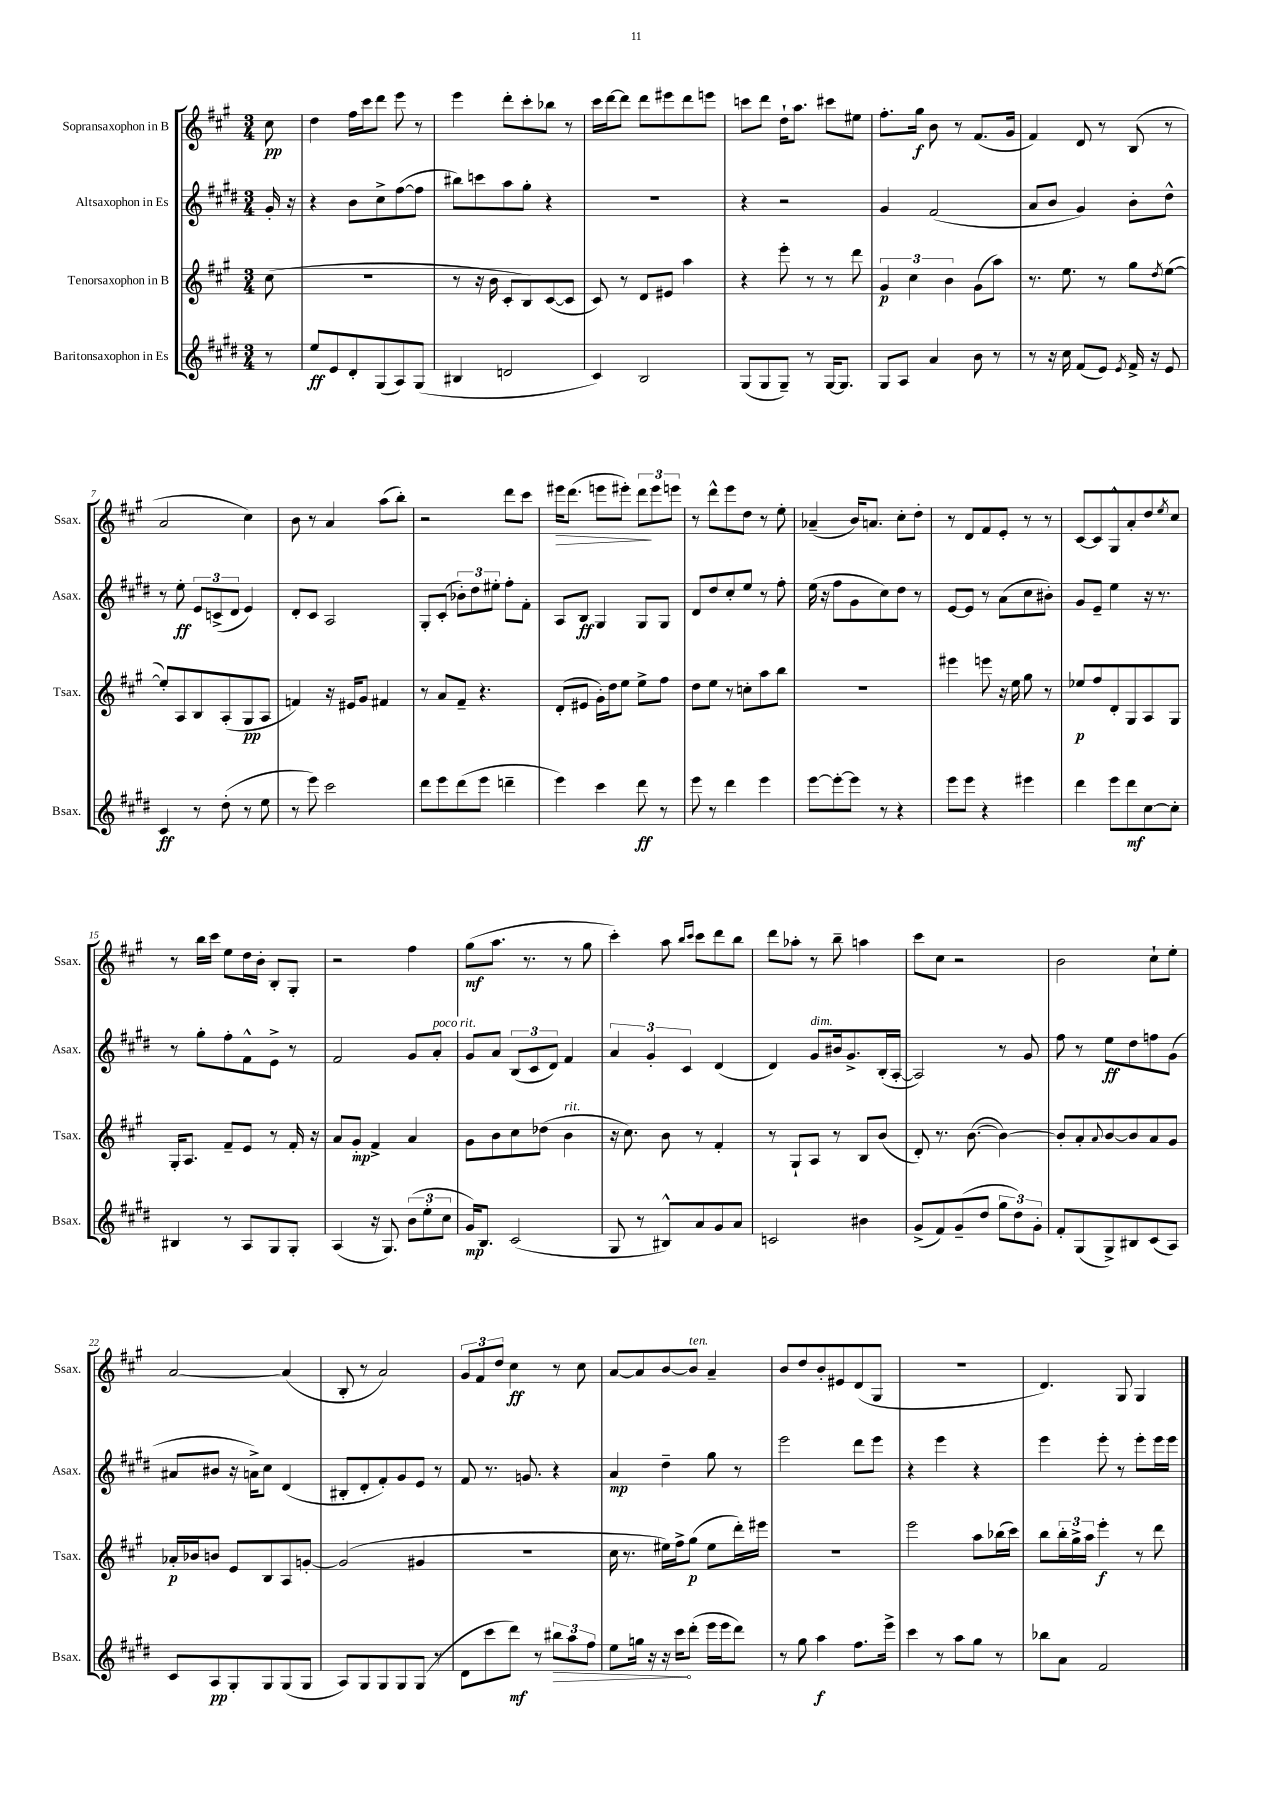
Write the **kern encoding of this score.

**kern	**dynam	**kern	**dynam	**kern	**dynam	**kern	**dynam
*part4	*part4	*part3	*part3	*part2	*part2	*part1	*part1
*staff4	*staff4	*staff3	*staff3	*staff2	*staff2	*staff1	*staff1
*I"Baritonsaxophon in Es	*	*I"Tenorsaxophon in B	*	*I"Altsaxophon in Es	*	*I"Sopransaxophon in B	*
*I'Bsax.	*	*I'Tsax.	*	*I'Asax.	*	*I'Ssax.	*
*clefG2	*	*clefG2	*	*clefG2	*	*clefG2	*
*k[f#c#g#d#]	*	*k[f#c#g#]	*	*k[f#c#g#d#]	*	*k[f#c#g#]	*
*M3/4	*	*M3/4	*	*M3/4	*	*M3/4	*
=	=	=	=	=	=	=	=
8r	.	(8cc#\	.	16g#'/	.	8cc#\	pp
.	.	.	.	16r	.	.	.
=1	=1	=1	=1	=1	=1	=1	=1
8ee/L	ff	2.r	.	4r	.	4dd\	.
8e/	.	.	.	.	.	.	.
8d#'/	.	.	.	8b\L	.	16ff#\LL	.
.	.	.	.	.	.	16ccc#\J	.
(8G#/	.	.	.	8cc#^\	.	8ddd\J	.
8A/)	.	.	.	([8ff#\	.	8eee\	.
(8G#/J	.	.	.	8ff#\J]	.	8r	.
=2	=2	=2	=2	=2	=2	=2	=2
4B#X/	.	8r	.	8bb#X\L)	.	4eee\	.
.	.	16r	.	8cccn\	.	.	.
.	.	16b\	.	.	.	.	.
2dn/	.	8c#'/L	.	8aa\	.	8ddd'\L	.
.	.	8B/)	.	8gg#'\J	.	8ccc#'\	.
.	.	([8c#/	.	4r	.	8bb-X\J	.
.	.	8c#/J]	.	.	.	8r	.
=3	=3	=3	=3	=3	=3	=3	=3
4c#/)	.	8c#/)	.	2.r	.	16ccc#\LL	.
.	.	.	.	.	.	[16ddd\J	.
.	.	8r	.	.	.	8ddd\J]	.
2B/	.	8d/L	.	.	.	8ddd\L	.
.	.	8e#X/J	.	.	.	8eee#X\	.
.	.	4aa\	.	.	.	8ddd\	.
.	.	.	.	.	.	8eeen\J	.
=4	=4	=4	=4	=4	=4	=4	=4
(8G#/L	.	4r	.	4r	.	8cccn\L	.
8G#/	.	.	.	.	.	8ddd\J	.
8G#~/J)	.	8eee'\	.	2r	.	16dd`\KL	.
.	.	.	.	.	.	8.aa\J	.
8r	.	8r	.	.	.	.	.
[16G#/KL	.	8r	.	.	.	8ccc#X\L	.
8.G#/J]	.	.	.	.	.	.	.
.	.	8ddd\	.	.	.	8ee#X\J	.
=5	=5	=5	=5	=5	=5	=5	=5
8G#/L	.	6g#/	p	4g#/	.	8.ff#'\L	.
8A/J	.	.	.	.	.	.	.
.	.	6cc#\	.	.	.	.	.
.	.	.	.	.	.	16gg#\Jk	f
4a/	.	.	.	(2f#/	.	8b\	.
.	.	6b\	.	.	.	.	.
.	.	.	.	.	.	8r	.
8b\	.	(8g#\L	.	.	.	(8.f#/L	.
8r	.	8aa\J)	.	.	.	.	.
.	.	.	.	.	.	16g#/Jk	.
=6	=6	=6	=6	=6	=6	=6	=6
8r	.	8.r	.	8a/L	.	4f#/)	.
16r	.	.	.	8b/J	.	.	.
16cc#\	.	8.ee\	.	.	.	.	.
(8f#/L	.	.	.	4g#/)	.	8d/	.
8e/J)	.	8r	.	.	.	8r	.
8qe/	.	.	.	.	.	.	.
16f#^/	.	8gg#\L	.	8b'\L	.	(8B/	.
16r	.	.	.	.	.	.	.
.	.	8qdd/	.	.	.	.	.
8e/	.	([8ee\J	.	8dd#^^\J	.	8r	.
!!LO:LB:g=z
=7	=7	=7	=7	=7	=7	=7	=7
4c#/	ff	8ee'/L])	.	8r	.	2a/	.
.	.	8A/	.	8ee'\	ff	.	.
8r	.	8B/	.	12e/L	.	.	.
.	.	.	.	(12cn^/	.	.	.
(8dd#'\	.	(8A'/	.	.	.	.	.
.	.	.	.	12d#/J	.	.	.
8r	.	8G#/	pp	4e/)	.	4cc#\)	.
8ee\	.	8A/J	.	.	.	.	.
=8	=8	=8	=8	=8	=8	=8	=8
8r	.	4fn/)	.	8d#'/L	.	8b\	.
8eee\)	.	.	.	8c#/J	.	8r	.
2ccc#\	.	16r	.	2A/	.	4a/	.
.	.	16e#X/KL	.	.	.	.	.
.	.	8g#/J	.	.	.	.	.
.	.	4f#X/	.	.	.	(8aa\L	.
.	.	.	.	.	.	8bb'\J)	.
=9	=9	=9	=9	=9	=9	=9	=9
8ddd#\L	.	8r	.	8G#'/L	.	2r	.
8eee\	.	8a/L	.	(8c#'/J	.	.	.
(8ddd#\	.	8f#~/J	.	12b-X'\L)	.	.	.
.	.	.	.	12dd#\	.	.	.
8eee\J	.	4.r	.	.	.	.	.
.	.	.	.	12ee#X'\J	.	.	.
4dddn~\	.	.	.	8ff#'\L	.	8ddd\L	.
.	.	.	.	8f#'\J	.	8ccc#\J	.
=10	=10	=10	=10	=10	=10	=10	=10
!	!	!	!	!	!	!	!LO:HP:b
4eee\)	.	(8d'/L	.	8A/L	.	16eee#X\KL	>
.	.	.	.	.	.	(8.ddd\J	.
.	.	8e#X/J	.	8B/J	ff	.	.
4ccc#\	.	16g#'\LL)	.	4G#/	.	8eeen\L	.
.	.	16dd\J	.	.	.	.	.
.	.	8ee\J	.	.	.	8eee#X'\J)	.
8ddd#\	ff	8ee^\L	.	8G#/L	.	12ddd\L	.
.	.	.	.	.	.	12eee#\	]
8r	.	8ff#\J	.	8G#/J	.	.	.
.	.	.	.	.	.	12eeen\J	.
=11	=11	=11	=11	=11	=11	=11	=11
8eee\	.	8dd\L	.	8d#/L	.	8r	.
8r	.	8ee\J	.	8dd#/	.	8ddd^^\L	.
4ddd#\	.	8r	.	8cc#'/	.	8eee\	.
.	.	8ccn'\L	.	8ee/J	.	8dd\J	.
4eee\	.	8aa\	.	8r	.	8r	.
.	.	8bb\J	.	8ff#'\	.	8ee'\	.
=12	=12	=12	=12	=12	=12	=12	=12
[8eee\L	.	2.r	.	(16ee\	.	(4a-X~/	.
.	.	.	.	16r	.	.	.
8eee'\_	.	.	.	8ff#\L	.	.	.
8eee\J]	.	.	.	8g#\	.	16b/KL)	.
.	.	.	.	.	.	8.an/J	.
8r	.	.	.	8cc#\)	.	.	.
4r	.	.	.	8dd#\J	.	8cc#'\L	.
.	.	.	.	8r	.	8dd'\J	.
=13	=13	=13	=13	=13	=13	=13	=13
8eee\L	.	4eee#X\	.	[8e/L	.	8r	.
8eee\J	.	.	.	8e/J]	.	8d/L	.
4r	.	8eeen\	.	8r	.	8f#/	.
.	.	16r	.	(8a\L	.	8e'/J	.
.	.	16ee\	.	.	.	.	.
4eee#X\	.	8gg#\	.	8cc#\	.	8r	.
.	.	8r	.	8b#X'\J)	.	8r	.
=14	=14	=14	=14	=14	=14	=14	=14
4ddd#\	.	8ee-X/L	p	8g#/L	.	[8c#/L	.
.	.	8ff#/	.	8e~/J	.	8c#/]	.
8eee\L	.	8d'/	.	4ee\	.	8G#^^/	.
8ddd#\	mf	8G#/	.	.	.	8a'/	.
[8cc#\	.	8A/	.	16r	.	8dd/	.
.	.	.	.	8.r	.	.	.
.	.	.	.	.	.	8qee/	.
8cc#'\J]	.	8G#/J	.	.	.	8cc#/J	.
!!LO:LB:g=z
=15	=15	=15	=15	=15	=15	=15	=15
4B#X/	.	16G#'/KL	.	8r	.	8r	.
.	.	8.A/J	.	.	.	.	.
.	.	.	.	8gg#'\L	.	16bb\LL	.
.	.	.	.	.	.	16ccc#\JJ	.
8r	.	8f#~/L	.	8ff#'\	.	8ee\L	.
8A/L	.	8e/J	.	8f#^^\	.	16dd\L	.
.	.	.	.	.	.	16b'\JJ	.
8G#/	.	8r	.	8e^\J	.	8B'/L	.
8G#'/J	.	16f#'/	.	8r	.	8G#'/J	.
.	.	16r	.	.	.	.	.
=16	=16	=16	=16	=16	=16	=16	=16
(4A/	.	8a/L	.	2f#/	.	2r	.
.	.	8g#'/J	mp	.	.	.	.
16r	.	4f#^/	.	.	.	.	.
8.G#/)	.	.	.	.	.	.	.
(12b\L	.	4a/	.	8g#/L	.	4ff#\	.
12ee'\	.	.	.	.	.	.	.
!	!	!	!	!LO:TX:a:i:t=poco rit.	!	!	!
.	.	.	.	8a'/J	.	.	.
12cc#\J	.	.	.	.	.	.	.
=17	=17	=17	=17	=17	=17	=17	=17
16g#/KL)	mp	8g#\L	.	8g#/L	.	(8gg#\L	mf
8.B/J	.	.	.	.	.	.	.
.	.	8b\	.	8a/J	.	8.aa\J	.
(2c#/	.	8cc#\	.	(12B/L	.	.	.
.	.	.	.	.	.	8.r	.
.	.	.	.	12c#/	.	.	.
.	.	(8dd-X\J	.	.	.	.	.
.	.	.	.	12d#/J)	.	.	.
!	!	!LO:TX:a:i:t=rit.	!	!	!	!	!
.	.	4b\	.	4f#/	.	8r	.
.	.	.	.	.	.	8gg#\	.
=18	=18	=18	=18	=18	=18	=18	=18
8G#/	.	16r	.	6a/	.	4ccc#'\)	.
.	.	8.cc#\)	.	.	.	.	.
8r	.	.	.	.	.	.	.
.	.	.	.	6g#'/	.	.	.
8B#X^^/L)	.	8b\	.	.	.	8aa\	.
.	.	.	.	6c#/	.	.	.
.	.	.	.	.	.	16qqbb/LL	.
.	.	.	.	.	.	16qqccc#/JJ	.
8a/	.	8r	.	.	.	8ccc#\L	.
8g#/	.	4f#'/	.	(4d#/	.	8ddd\	.
8a/J	.	.	.	.	.	8bb\J	.
=19	=19	=19	=19	=19	=19	=19	=19
2cn/	.	8r	.	4d#/)	.	8ddd\L	.
.	.	8G#`/L	.	.	.	8aa-X'\J	.
!	!	!	!	!LO:TX:a:i:t=dim.	!	!	!
.	.	8A/J	.	8g#/L	.	8r	.
.	.	8r	.	16b#X/k	.	8bb~\	.
.	.	.	.	8.g#^/	.	.	.
4b#X\	.	8B/L	.	.	.	4aan\	.
.	.	(8b/J	.	(16B'/L	.	.	.
.	.	.	.	[16A'/JJ	.	.	.
=20	=20	=20	=20	=20	=20	=20	=20
(8g#^/L	.	8d'/)	.	2A/])	.	8ccc#\L	.
8f#/)	.	8.r	.	.	.	8cc#\J	.
(8g#~/	.	.	.	.	.	2r	.
.	.	([8.b\	.	.	.	.	.
8dd#/J	.	.	.	.	.	.	.
12gg#\L	.	4b\_)	.	8r	.	.	.
12dd#\)	.	.	.	.	.	.	.
.	.	.	.	8g#/	.	.	.
12g#'\J	.	.	.	.	.	.	.
=21	=21	=21	=21	=21	=21	=21	=21
8f#'/L	.	8b'/L]	.	8ff#\	.	2b\	.
(8G#/	.	8a'/	.	8r	.	.	.
.	.	8qqa/	.	.	.	.	.
8G#^/)	.	[8b/	.	8ee\L	ff	.	.
8B#X/	.	8b/]	.	8dd#\	.	.	.
(8c#/	.	8a/	.	8ffn\	.	8cc#`\L	.
8A/J)	.	8g#/J	.	(8g#\J	.	8ee'\J	.
!!LO:LB:g=z
=22	=22	=22	=22	=22	=22	=22	=22
8c#/L	.	16a-X'/LL	p	8a#X/L	.	[2a/	.
.	.	16b-X/J	.	.	.	.	.
8A/	pp	8bn/J	.	8b#X/J	.	.	.
8G#'/	.	8e/L	.	16r	.	.	.
.	.	.	.	16an^\KL)	.	.	.
8G#/	.	8B/	.	8cc#\J	.	.	.
(8G#/	.	8A/	.	(4d#/	.	(4a/]	.
8G#/J	.	[8gn'/J	.	.	.	.	.
=23	=23	=23	=23	=23	=23	=23	=23
8A/L)	.	(2g/]	.	8B#X'/L	.	8B'/	.
8G#/	.	.	.	8d#'/	.	8r	.
8G#/	.	.	.	8f#'/)	.	2a/)	.
8G#/	.	.	.	8g#/	.	.	.
(8G#/J	.	4g#X/	.	8e/J	.	.	.
8r	.	.	.	8r	.	.	.
=24	=24	=24	=24	=24	=24	=24	=24
8d#\L	.	2.r	.	8f#/	.	12g#/L	.
.	.	.	.	.	.	12f#/	.
8ccc#\	.	.	.	8.r	.	.	.
.	.	.	.	.	.	12dd/J	.
8ddd#\J)	mf	.	.	.	.	4cc#\	ff
.	.	.	.	8.gn/	.	.	.
8r	.	.	.	.	.	.	.
!	!LO:HP:b	!	!	!	!	!	!
12bb#X\L	>	.	.	4r	.	8r	.
12aa\	.	.	.	.	.	.	.
.	.	.	.	.	.	8cc#\	.
12ff#\J	.	.	.	.	.	.	.
=25	=25	=25	=25	=25	=25	=25	=25
8ee\L	.	16cc#\	.	4a/	mp	[8a/L	.
.	.	8.r	.	.	.	.	.
16ggn\Jk	.	.	.	.	.	8a/]	.
16r	.	.	.	.	.	.	.
16r	.	16ee#X\LL)	.	4dd#~\	.	[8b/	.
16ccc#\KL	.	16ff#^\J	.	.	.	.	.
!	!	!	!	!	!	!LO:TX:a:i:t=ten.	!
(8ddd#'\J	]	(8gg#\J	p	.	.	8b/J]	.
16eee\LL	.	8ee#\L	.	8gg#\	.	4a~/	.
16eee\J	.	.	.	.	.	.	.
8ddd#\J)	.	16ddd'\L)	.	8r	.	.	.
.	.	16eee#X\JJ	.	.	.	.	.
=26	=26	=26	=26	=26	=26	=26	=26
8r	.	2.r	.	2eee\	.	8b/L	.
8gg#\	.	.	.	.	.	8dd/	.
4aa\	f	.	.	.	.	8b'/	.
.	.	.	.	.	.	8e#X/	.
8.ff#\L	.	.	.	8ddd#\L	.	(8d/	.
.	.	.	.	8eee\J	.	8G#/J	.
16eee^\Jk	.	.	.	.	.	.	.
=27	=27	=27	=27	=27	=27	=27	=27
4ccc#\	.	2eee\	.	4r	.	2.r	.
8r	.	.	.	4eee\	.	.	.
8aa\L	.	.	.	.	.	.	.
8gg#\J	.	8aa\L	.	4r	.	.	.
8r	.	(16bb-X\L	.	.	.	.	.
.	.	16ccc#\JJ)	.	.	.	.	.
=28	=28	=28	=28	=28	=28	=28	=28
8bb-X\L	.	8bb\L	.	4eee\	.	4.d/)	.
8a\J	.	24bb'\L	.	.	.	.	.
.	.	24gg#^\	.	.	.	.	.
.	.	24aa\JJ	.	.	.	.	.
2f#/	.	4eee'\	f	8eee'\	.	.	.
.	.	.	.	8r	.	8G#/	.
.	.	8r	.	8eee'\L	.	4G#/	.
.	.	8ddd\	.	16eee\L	.	.	.
.	.	.	.	16eee\JJ	.	.	.
==	==	==	==	==	==	==	==
*-	*-	*-	*-	*-	*-	*-	*-
